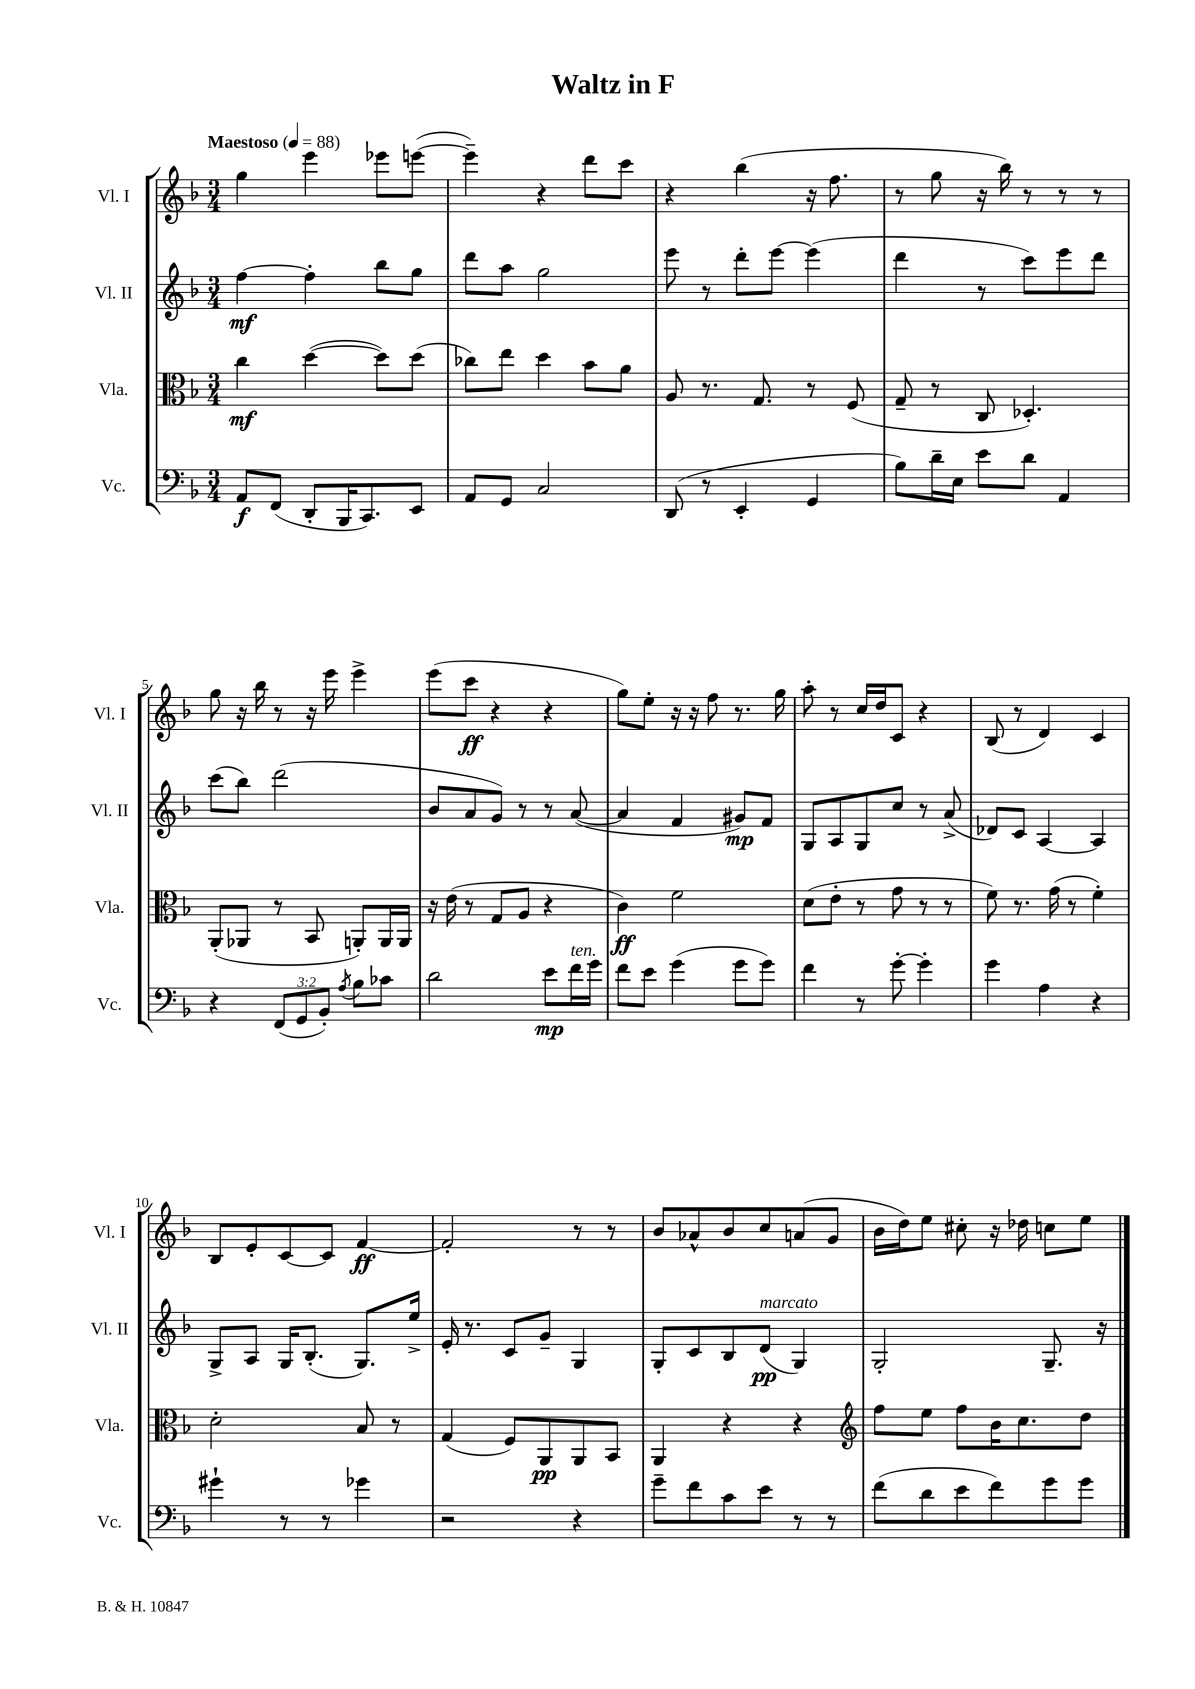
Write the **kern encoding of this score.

**kern	**kern	**kern	**kern
*staff4	*staff3	*staff2	*staff1
*clefF4	*clefC3	*clefG2	*clefG2
*k[b-]	*k[b-]	*k[b-]	*k[b-]
*M3/4	*M3/4	*M3/4	*M3/4
*MM88	*MM88	*MM88	*MM88
8AA	4cc	[4ff	4gg
(8FF	.	.	.
8DD'	([4dd	4ff']	4eee
16BBB-	.	.	.
8.CC)	.	.	.
.	8dd])	8bb-	8eee-
8EE	(8dd	8gg	([8eee
=	=	=	=
8AA	8cc-)	8ddd	4eee~])
8GG	8ee	8aa	.
2C	4dd	2gg	4r
.	8b-	.	8ddd
.	8a	.	8ccc
=	=	=	=
(8DD	8A	8eee	4r
8r	8.r	8r	.
4EE'	.	8ddd'	(4bb-
.	8.G	.	.
.	.	[8eee	.
4GG	8r	(4eee]	16r
.	.	.	8.ff
.	(8F	.	.
=	=	=	=
8B-)	8G~	4ddd	8r
16d~	8r	.	8gg
16E	.	.	.
8e	8C	8r	16r
.	.	.	16bb-)
8d	4.D-')	8ccc)	8r
4AA	.	8eee	8r
.	.	8ddd	8r
=	=	=	=
4r	(8AA'	(8ccc	8gg
.	8AA-	8bb-)	16r
.	.	.	16bb-
(12FF	8r	(2ddd	8r
12GG	.	.	.
.	8BB-	.	16r
12BB-')	.	.	.
.	.	.	16eee
8qA	.	.	.
8B-	8AA')	.	4eee^
8c-	16AA	.	.
.	16AA	.	.
=	=	=	=
2d	16r	8b-	(8eee
.	(16e	.	.
.	8r	8a	8ccc
.	8G	8g)	4r
.	8A	8r	.
8e	4r	8r	4r
16f	.	([8a	.
16g	.	.	.
=	=	=	=
8f	4c)	4a]	8gg)
8e	.	.	8ee'
(4g	2f	4f	16r
.	.	.	16r
.	.	.	8ff
8g	.	8g#)	8.r
8g)	.	8f	.
.	.	.	16gg
=	=	=	=
4f	(8d	8G	8aa'
.	8e'	8A	8r
8r	8r	8G	16cc
.	.	.	16dd
[8g'	8g	8cc	8c
4g']	8r	8r	4r
.	8r	(8a^	.
=	=	=	=
4g	8f)	8d-)	(8B-
.	8.r	8c	8r
4A	.	[4A	4d)
.	(16g	.	.
.	8r	.	.
4r	4f')	4A]	4c
=	=	=	=
4g#`	2d'	8G^	8B-
.	.	8A	8e'
8r	.	16G	[8c
.	.	(8.B-'	.
8r	.	.	8c]
4g-	8B-	8.G)	[4f
.	8r	.	.
.	.	16ee^	.
=	=	=	=
2r	(4G	16e'	2f']
.	.	8.r	.
.	8F)	8c	.
.	8AA	8g~	.
4r	8AA	4G	8r
.	8BB-	.	8r
=	=	=	=
8g~	4AA	8G'	8b-
8f	.	8c	8a-^^
8c	4r	8B-	8b-
8e	.	(8d	8cc
8r	4r	4G)	(8a
8r	.	.	8g
=	=	=	=
*	*clefG2	*	*
(8f	8ff	2G'	16b-
.	.	.	16dd)
8d	8ee	.	8ee
8e	8ff	.	8cc#'
8f)	16b-	.	16r
.	8.cc	.	16dd-
8g	.	8.G~	8cc
8g	8dd	.	8ee
.	.	16r	.
==	==	==	==
*-	*-	*-	*-
